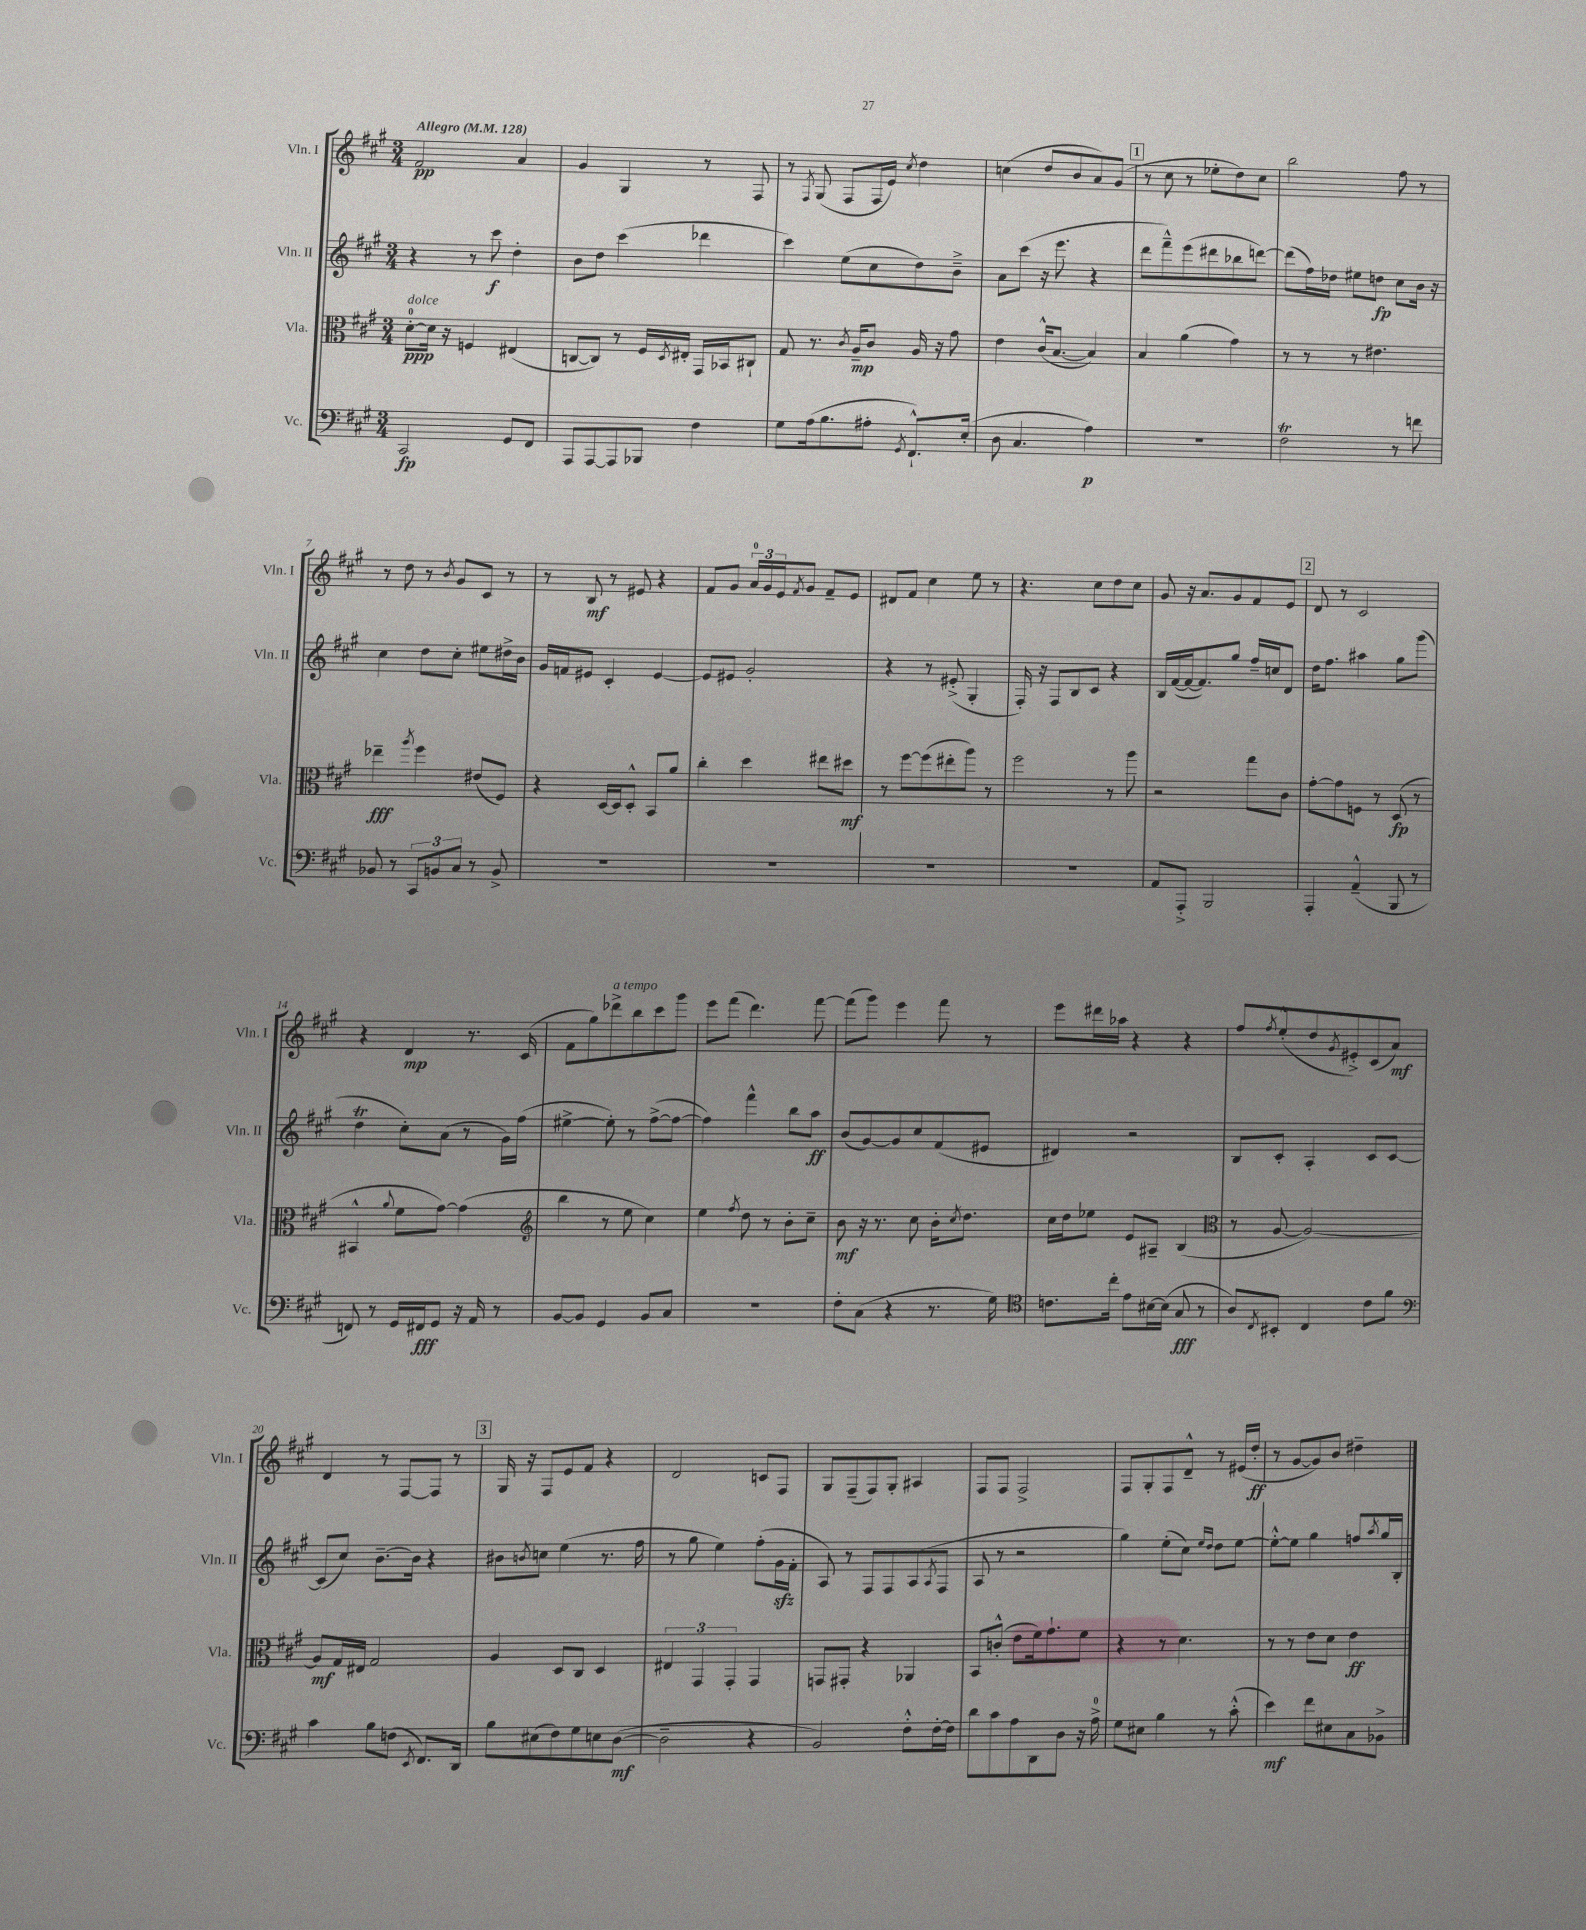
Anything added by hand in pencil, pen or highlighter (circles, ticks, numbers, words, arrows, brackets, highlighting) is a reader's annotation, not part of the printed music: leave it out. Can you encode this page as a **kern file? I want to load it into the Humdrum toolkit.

**kern	**kern	**kern	**kern
*staff4	*staff3	*staff2	*staff1
*clefF4	*clefC3	*clefG2	*clefG2
*k[f#c#g#]	*k[f#c#g#]	*k[f#c#g#]	*k[f#c#g#]
*M3/4	*M3/4	*M3/4	*M3/4
*MM128	*MM128	*MM128	*MM128
2CC#	[8d'	4r	2f#
.	16d]	.	.
.	16r	.	.
.	4F	8r	.
.	.	8ccc#	.
8GG#	(4E#	4dd'	4a
8FF#	.	.	.
=	=	=	=
8AAA	[8C	8b	4g#
[8AAA	8C])	8dd	.
8AAA]	8r	(4ccc#	4G#
8BBB-	16F#	.	.
.	8qD	.	.
.	16E#'	.	.
4F#	16GG#	4ddd-	8r
.	16BB-	.	.
.	8C#`	.	8F#
=	=	=	=
8G#	8G#	4ccc#)	8r
.	.	.	8qF#
(16A	8.r	.	(8G#
8.B	.	.	.
.	.	(8ee	8F#
.	8qc#	.	.
.	16A~	.	.
8A#'	8c#	8cc#	16F#
.	.	.	16e)
8qGG#	.	.	8qcc#
8.FF#`^^)	16A	8dd)	4dd
.	16r	.	.
.	8g#	8b~^	.
(16E'	.	.	.
=	=	=	=
8D	4e	8a	(4cc
4.C#	.	(8ccc#	.
.	(16c#^^	16r	8dd
.	[8.B	8.eee	.
.	.	.	8b
4A)	4B])	4r	8a)
.	.	.	(8g#
=	=	=	=
2.r	4B	8ddd	8r
.	.	8fff#~^^)	8cc#
.	(4a	(8eee	8r
.	.	8ddd#	8ee-'
.	4g#)	8bb-	8dd)
.	.	[8ddd)	8cc#
=	=	=	=
2F#	8r	(8ddd]	2bb
.	8r	16ff#)	.
.	.	16dd-	.
.	8r	8ee#	.
.	4.e#	8dd	.
8r	.	8cc#	8ff#
8f	.	16b	8r
.	.	16r	.
=	=	=	=
8BB-	4ee-~	4cc#	8r
8r	.	.	8dd
.	8qaa	.	.
12CC#	4ff#	8dd	8r
12BB	.	.	.
.	.	.	8qb
.	.	8cc#'	8g#
12C#	.	.	.
8r	(8e#	8ee#	8c#
8BB^	8F#)	16dd#^	8r
.	.	16b	.
=	=	=	=
2.r	4r	16g#	8r
.	.	16f	.
.	.	8e#	8B
.	[16D	4c#'	8r
.	16D]	.	.
.	8D'^^	.	8e#
.	8BB	[4e#	4r
.	8a	.	.
=	=	=	=
2.r	4cc#'	8e#]	8f#
.	.	8e#	8g#
.	4dd	2g#'	24a
.	.	.	24g#
.	.	.	24e
.	.	.	8qf#
.	.	.	8g#
.	8ee#	.	8f#~
.	8dd#	.	8e
=	=	=	=
2.r	8r	4r	8d#
.	[8ff#	.	8f#
.	(8ff#]	8r	4cc#
.	8ee#'	(8e#'^	.
.	8aa)	4G#'	8ee
.	8r	.	8r
=	=	=	=
2.r	2ff#	16F#')	4.r
.	.	16r	.
.	.	8F#	.
.	.	8B	.
.	.	8c#	8cc#
.	8r	4r	8dd
.	8aa	.	8cc#
=	=	=	=
8AA	2r	16B	8g#
.	.	([16f#	.
8AAA'^	.	16f#_	16r
.	.	8.f#])	8.a
2BBB	.	.	.
.	.	8gg#	8g#
.	8gg#	16ff#~	8f#
.	.	16cc	.
.	8c#	8d	8e
=	=	=	=
4AAA'	[8g#'	16dd	8d
.	.	8.ff#	.
.	8g#]	.	8r
(4AA~^^	8F	4aa#	2c#
.	8r	.	.
8BBB	(8D	8gg#	.
8r	8r	(8ggg#	.
=	=	=	=
8FF)	4BB#^^	4dd	4r
8r	.	.	.
.	8qqa	.	.
16GG#	8f#	8cc#')	4d
16FF#	.	.	.
8GG#	[8g#)	(8a	.
16r	(4g#]	8r	8.r
16AA	.	.	.
8r	.	16g#)	.
.	.	(16ff#	(16c#
=	=	=	=
*	*clefG2	*	*
[8BB	4bb	[4ee#^	8f#
8BB]	.	.	8gg#)
4GG#	8r	8ee#'])	8ddd-^
.	8ee	8r	8bb
8BB	4cc#)	([8ff#^	8ccc#
8C#	.	8ff#_	8ggg#
=	=	=	=
2.r	4ee	4ff#])	8eee
.	.	.	(8fff#
.	8qff#	.	.
.	8dd	4fff#^^	4.ddd)
.	8r	.	.
.	8b'	8bb	.
.	8cc#~	8aa	[8fff#
=	=	=	=
8F#'	8b	(8b	(8fff#]
(8C#	16r	[8g#)	8ggg#)
.	8.r	.	.
4r	.	8g#]	4eee
.	8cc#	8cc#	.
8.r	16b'	(8f#	8fff#
.	8qcc#	.	.
.	8.dd	.	.
.	.	8e#	8r
16G#)	.	.	.
=	=	=	=
*clefC4	*	*	*
8.c	16cc#	4d#)	8eee
.	16dd	.	.
.	8ee-	.	16ddd#
16cc#'	.	.	16aa-
8e	8e	2r	4r
[16B#	8A#~	.	.
(16B#]	.	.	.
8G#	(4B	.	4r
8r	.	.	.
=	=	=	=
*	*clefC3	*	*
8A)	8r	8B	8ff#
8qC#	.	.	8qff#
8BB#'	[8A	8c#'	(8ee'^^
4C#	2A_)	4A'	8dd
.	.	.	8qg#
.	.	.	8e#'^)
8c#	.	8c#	(8c#
8f#	.	[8c#	8a)
=	=	=	=
*clefF4	*	*	*
4c#	8A]	(8c#]	4d
.	16G#	8cc#)	.
.	16E#	.	.
8B	2G#	[8.b~	8r
(8F	.	.	[8F#
.	.	16b]	.
8qEE	.	.	.
8.FF#)	.	4r	8F#]
.	.	.	8r
16DD	.	.	.
=	=	=	=
8B	4A	8b#	16G#
.	.	.	16r
.	.	8qb	.
(8E#	.	8cc	8F#
8F#)	8D	(4ee	8e
8G#	8C#	.	8f#
8E	4D	8.r	4r
([8D	.	.	.
.	.	16ff#	.
=	=	=	=
2D~]	6E#	8r	2d
.	.	8gg#	.
.	6GG#	.	.
.	.	4ee)	.
.	6GG#'	.	.
4r	4GG#	(8ff#'	8c
.	.	16g#	8F#
.	.	16f#'	.
=	=	=	=
2BB)	8GG	8A)	8G#
.	8GG#'	8r	(8F#~
.	4r	8F#	8F#)
.	.	8F#	8G#'
8F#'^^	4AA-	(8A	4A#
.	.	8qA	.
[16F#'	.	8F#	.
16F#]	.	.	.
=	=	=	=
8d	8BB	8A	8F#
8c#	(8c'^^	8r	8F#
8A	8e	2r	2F#^
8DD	16f#)	.	.
.	8.g#`	.	.
8D	.	.	.
16r	8f#	.	.
16A^	.	.	.
=	=	=	=
8G#	4r	4gg#)	8F#
8E#	.	.	8G#'
4B	8r	(8ee'	8F#
.	4.d	8cc#)	8d~^^
.	.	16qqee	.
.	.	16qqdd	.
8r	.	8dd	8r
(8c#'^^	.	[8ee	(16e#
.	.	.	16dd'
=	=	=	=
4e)	8r	8ee'^^_	8r
.	8r	8ee]	[8g#
8f#	8e	4gg#	8g#])
8E#	8d	.	8b
8C#	4e	8ff	4dd#~
.	.	8qaa	.
8BB-^	.	16gg#	.
.	.	16B'	.
==	==	==	==
*-	*-	*-	*-
